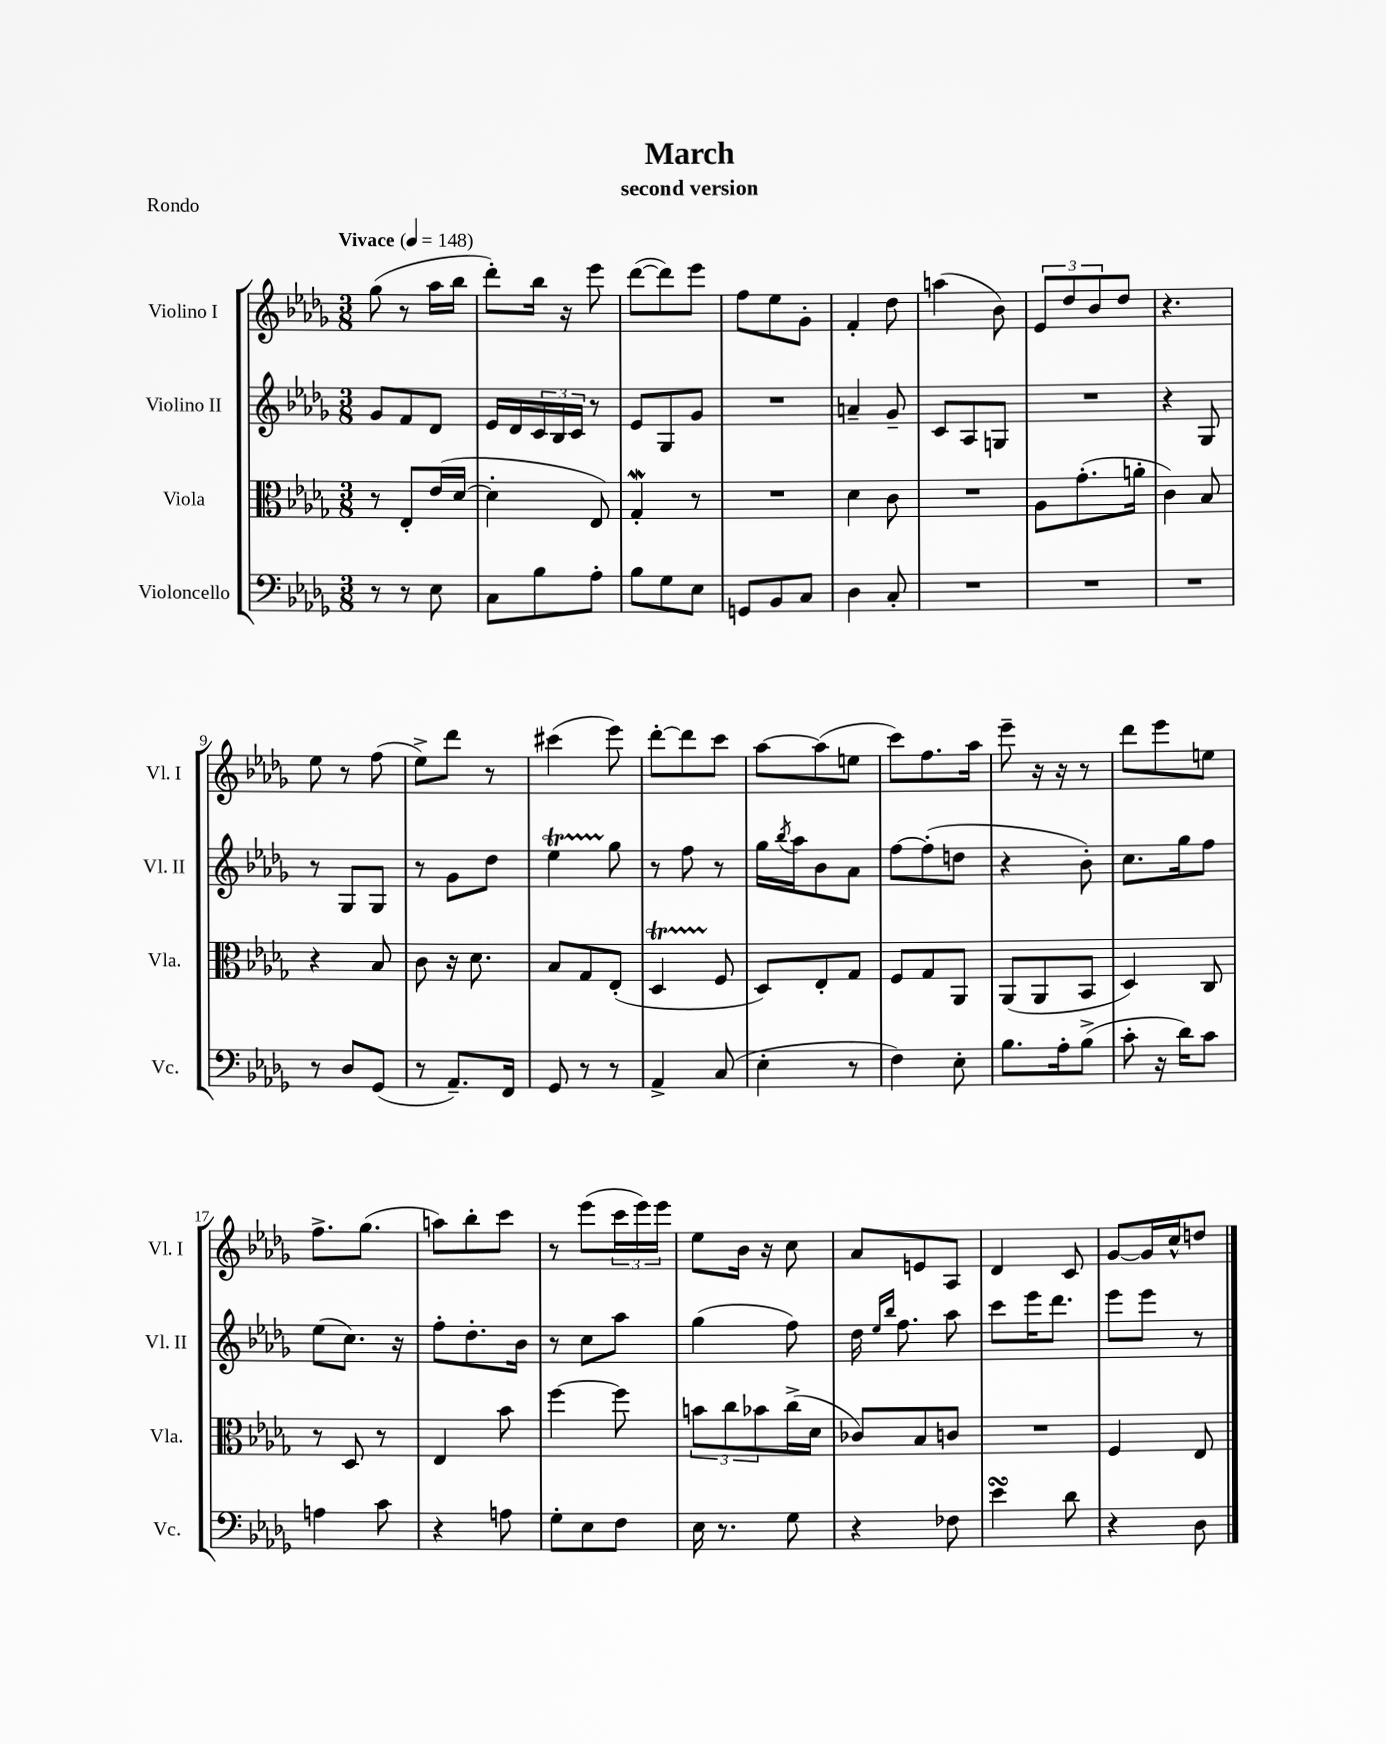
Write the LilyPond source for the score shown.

\header { title = "March" subtitle = "second version" piece = "Rondo" }
<<
\new StaffGroup <<
\new Staff = "s0" \with { instrumentName = "Violino I" shortInstrumentName = "Vl. I" } {
    \clef treble \key des \major \numericTimeSignature \time 3/8 \tempo "Vivace" 4 = 148
    ges''8( r8 aes''16 bes''16 |
    des'''8-.) bes''16 r16 ees'''8 |
    des'''8~( des'''8) ees'''8 |
    f''8 ees''8 ges'8-. |
    f'4-. des''8 |
    a''4( bes'8) |
    \tuplet 3/2 { ees'8 des''8 bes'8 } des''8 |
    r4. |
    ees''8 r8 f''8( |
    ees''8->) des'''8 r8 |
    cis'''4( ees'''8) |
    des'''8~-. des'''8 c'''8 |
    aes''8~ aes''8( e''8 |
    c'''8) f''8. aes''16 |
    ees'''8-- r16 r16 r8 |
    des'''8 ees'''8 e''8 |
    f''8.-> ges''8.( |
    a''8) bes''8-. c'''8 |
    r8 ees'''8( \tuplet 3/2 { c'''16 ees'''16) ees'''16 } |
    ees''8 bes'16 r16 c''8 |
    aes'8 e'8 aes8 |
    des'4 c'8 |
    ges'8~ ges'16 c''16-^ d''8 \bar "|." |
}
\new Staff = "s1" \with { instrumentName = "Violino II" shortInstrumentName = "Vl. II" } {
    \clef treble \key des \major \numericTimeSignature \time 3/8
    ges'8 f'8 des'8 |
    ees'16 des'16 \tuplet 3/2 { c'16 bes16 c'16 } r8 |
    ees'8 ges8 ges'8 |
    R4. |
    a'4-- ges'8-- |
    c'8 aes8 g8 |
    R4. |
    r4 ges8 |
    r8 ges8 ges8 |
    r8 ges'8 des''8 |
    ees''4\startTrillSpan ges''8\stopTrillSpan |
    r8 f''8 r8 |
    ges''16 \acciaccatura { bes''8 } aes''16 bes'8 aes'8 |
    f''8~ f''8-.( d''8 |
    r4 bes'8-.) |
    c''8. ges''16 f''8 |
    ees''8( c''8.) r16 |
    f''8-. des''8.-. bes'16 |
    r8 c''8 aes''8 |
    ges''4( f''8) |
    des''16 \grace { ees''16 bes''16 } f''8. aes''8 |
    c'''8 ees'''16 des'''8. |
    ees'''8 ees'''8 r8 \bar "|." |
}
\new Staff = "s2" \with { instrumentName = "Viola" shortInstrumentName = "Vla." } {
    \clef alto \key des \major \numericTimeSignature \time 3/8
    r8 ees8-. ees'16( des'16~ |
    des'4-. ees8) |
    ges4-.\mordent r8 |
    R4. |
    des'4 c'8 |
    R4. |
    aes8 ges'8.-.( a'16-. |
    c'4) bes8 |
    r4 bes8 |
    c'8 r16 des'8. |
    bes8 ges8 ees8-.( |
    des4\startTrillSpan f8\stopTrillSpan |
    des8) ees8-. ges8 |
    f8 ges8 aes,8 |
    aes,8( aes,8 bes,8 |
    des4) c8 |
    r8 des8 r8 |
    ees4 bes'8 |
    f''4~ f''8 |
    \tuplet 3/2 { b'8 c''8 bes'8 } c''16->( des'16 |
    ces'8) bes8 c'8 |
    R4. |
    f4 ees8 \bar "|." |
}
\new Staff = "s3" \with { instrumentName = "Violoncello" shortInstrumentName = "Vc." } {
    \clef bass \key des \major \numericTimeSignature \time 3/8
    r8 r8 ees8 |
    c8 bes8 aes8-. |
    bes8 ges8 ees8 |
    g,8 bes,8 c8 |
    des4 c8-. |
    R4. |
    R4. |
    R4. |
    r8 des8 ges,8( |
    r8 aes,8.--) f,16 |
    ges,8 r8 r8 |
    aes,4-> c8( |
    ees4-. r8 |
    f4) ees8-. |
    bes8. aes16-. bes8->( |
    c'8-. r16 des'16) c'8 |
    a4 c'8 |
    r4 a8 |
    ges8-. ees8 f8 |
    ees16 r8. ges8 |
    r4 fes8 |
    ees'4\turn des'8 |
    r4 des8 \bar "|." |
}
>>
>>
